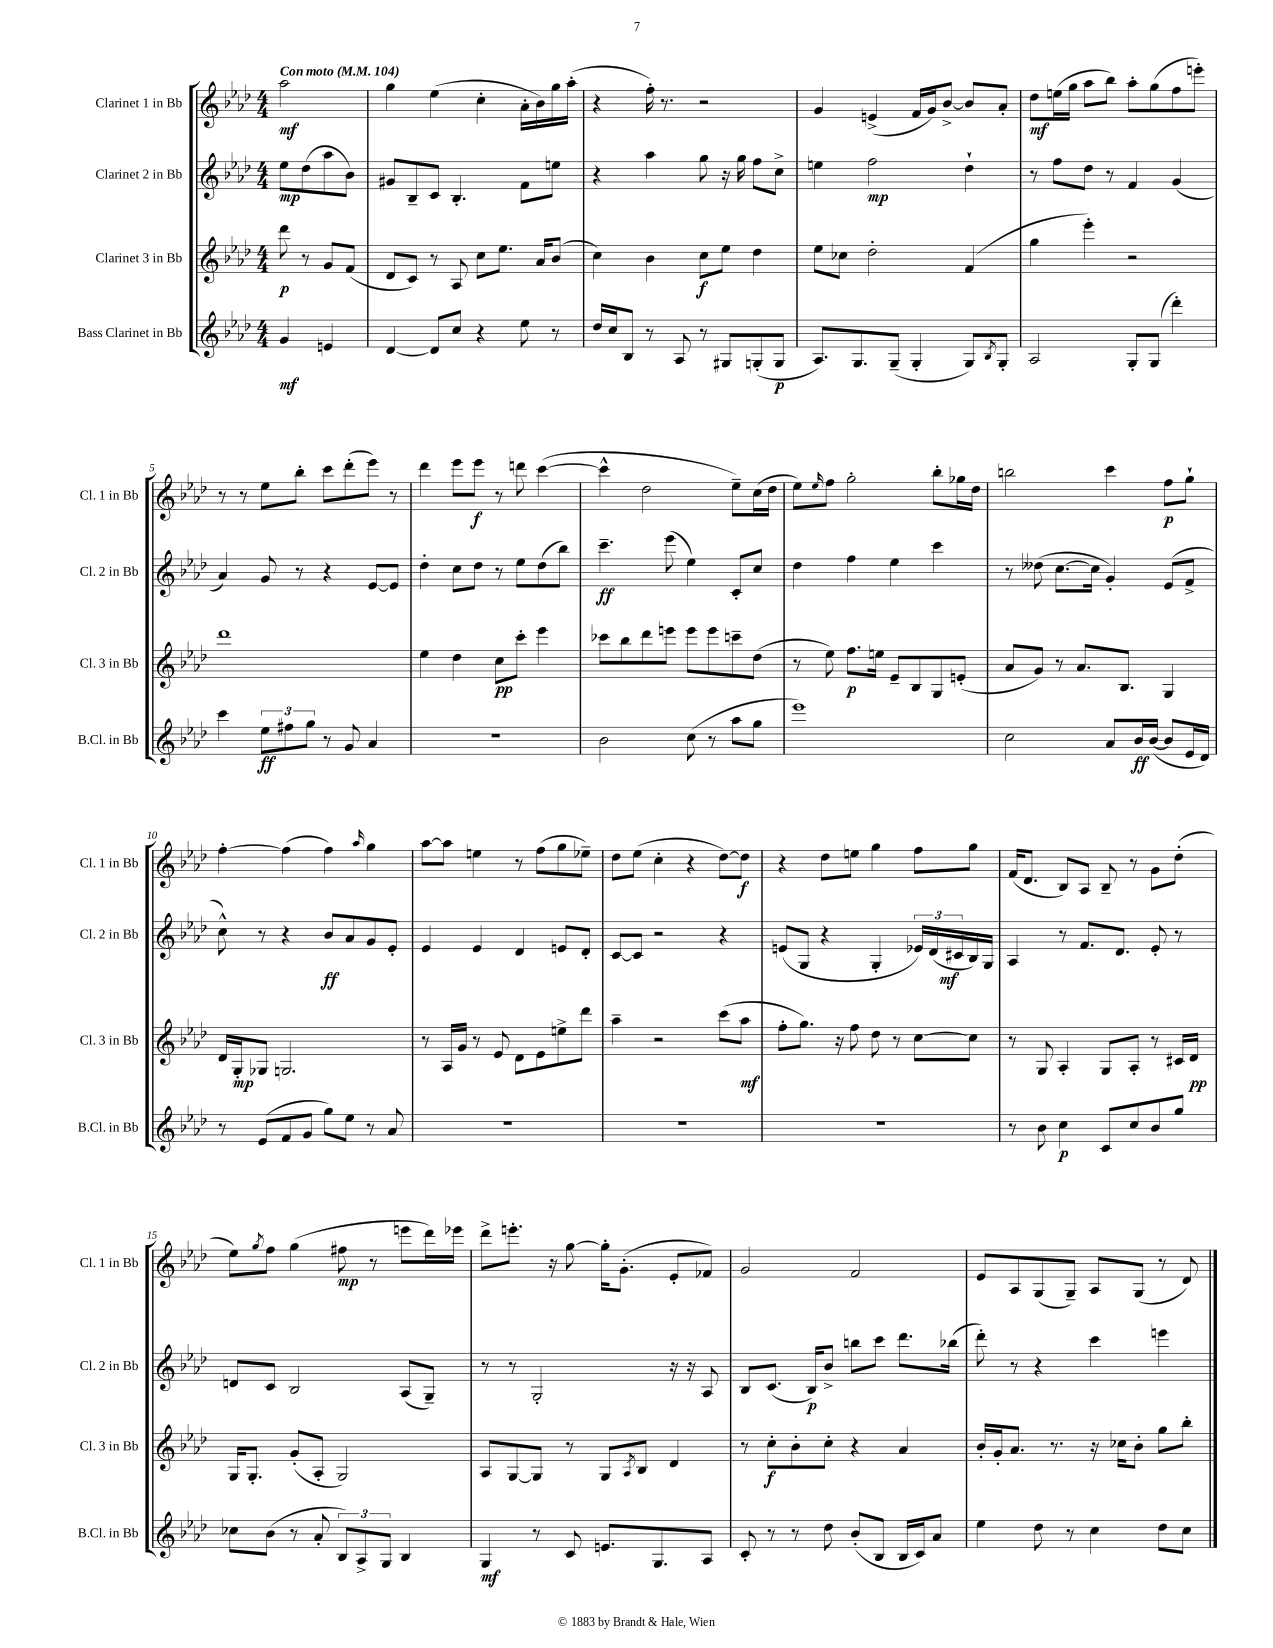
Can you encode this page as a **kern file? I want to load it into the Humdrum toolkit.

**kern	**kern	**kern	**kern
*staff4	*staff3	*staff2	*staff1
*clefG2	*clefG2	*clefG2	*clefG2
*k[b-e-a-d-]	*k[b-e-a-d-]	*k[b-e-a-d-]	*k[b-e-a-d-]
*M4/4	*M4/4	*M4/4	*M4/4
*MM104	*MM104	*MM104	*MM104
4g	8ddd-	8ee-	2aa-
.	8r	(8dd-	.
4e	8g	8aa-	.
.	(8f	8b-)	.
=	=	=	=
[4d-	8d-	8g#	4gg
.	8c)	8B-~	.
8d-]	8r	8c	(4ee-
8cc	8A-	4.B-'	.
4r	8cc	.	4cc'
.	8.ee-	.	.
8ee-	.	8f	16a-'
.	16a-	.	16b-)
8r	(8b-	8ee	16gg
.	.	.	(16aa-'
=	=	=	=
16dd-	4cc)	4r	4r
16cc	.	.	.
8B-	.	.	.
8r	4b-	4aa-	16ff')
.	.	.	8.r
8A-	.	.	.
8r	8cc	8gg	2r
8G#	8ee-	16r	.
.	.	16gg	.
(8G'	4dd-	8ff	.
8G	.	8cc^	.
=	=	=	=
8.A-)	8ee-	4ee	4g
.	8cc-	.	.
8.G	.	.	.
.	2dd-'	2ff	(4e^
(8G~	.	.	.
4G'	.	.	16f
.	.	.	16g)
.	.	.	[8b-^
8G)	(4f	4dd-`	8b-]
8qB-	.	.	.
8G'	.	.	8a-'
=	=	=	=
2A-	4gg	8r	8dd-
.	.	8ff	(16ee
.	.	.	16gg
.	4eee-')	8dd-	8aa-
.	.	8r	8bb-)
8G'	2r	4f	8aa-'
(8G	.	.	(8gg
4ddd-')	.	(4g	8ff
.	.	.	8eee')
=	=	=	=
4ccc	1ddd-	4a-)	8r
.	.	.	8r
12ee-	.	8g	8ee-
12ff#	.	.	.
.	.	8r	8bb-'
12gg	.	.	.
8r	.	4r	8ccc
8g	.	.	(8ddd-'
4a-	.	[8e-	8eee-)
.	.	8e-]	8r
=	=	=	=
1r	4ee-	4dd-'	4ddd-
.	4dd-	8cc	8eee-
.	.	8dd-	8eee-
.	8cc	8r	8r
.	8ccc'	8ee-	8ddd
.	4eee-	(8dd-	([4ccc
.	.	8bb-)	.
=	=	=	=
2b-	8ccc-	4.ccc~	4ccc^^]
.	8bb-	.	.
.	8ddd-	.	2dd-
.	8eee	(8eee-	.
(8cc	8eee	4ee-)	.
8r	8eee	.	.
8aa-	8ccc~	8c'	8ee-~)
8gg	(8dd-	8cc	(16cc
.	.	.	16dd-
=	=	=	=
1eee-)	8r	4dd-	8ee-)
.	.	.	16qqee-
.	8ee-)	.	8ff
.	8.ff	4ff	2gg'
.	16ee	.	.
.	8e-~	4ee-	.
.	8B-	.	.
.	8G	4ccc	8bb-'
.	(8e'	.	16gg-
.	.	.	16dd-
=	=	=	=
2cc	8a-	8r	2bb
.	8g)	(8dd--	.
.	8r	[8.cc	.
.	8.a-	.	.
.	.	16cc]	.
8a-	.	4g')	4ccc
.	8.B-	.	.
16b-	.	.	.
([16b-	.	.	.
8b-]	4G	(8e-	8ff
16e-	.	8f^	8gg`
16d-)	.	.	.
=	=	=	=
8r	16d-	8cc^^)	[4ff'
.	16G'	.	.
(8e-	8G-	8r	.
8f	2.G	4r	(4ff]
8g	.	.	.
8gg)	.	8b-	4ff)
8ee-	.	8a-	.
.	.	.	16qqaa-
8r	.	8g	4gg
8a-	.	8e-'	.
=	=	=	=
1r	8r	4e-	[8aa-
.	16A-	.	8aa-]
.	16g	.	.
.	8r	4e-	4ee
.	8e-	.	.
.	8d-	4d-	8r
.	8e-	.	(8ff
.	8ee^	8e	8gg
.	8ddd-	8d-'	8ee-~)
=	=	=	=
1r	4aa-~	[8c	8dd-
.	.	8c]	(8ee-
.	2r	2r	4cc'
.	.	.	4r
.	(8ccc	4r	[8dd-)
.	8aa-	.	8dd-]
=	=	=	=
1r	8ff'	(8e	4r
.	8.gg)	8G	.
.	.	4r	8dd-
.	16r	.	.
.	8ff	.	8ee
.	8dd-	4G'	4gg
.	8r	.	.
.	[8cc	24e-)	8ff
.	.	(24d-	.
.	.	24c#	.
.	8cc]	16B-)	8gg
.	.	16G	.
=	=	=	=
8r	8r	4A-	(16f
.	.	.	8.d-
8b-	8G	.	.
4cc	4A-'	8r	8B-)
.	.	8.f	8A-
8c	8G	.	8B-~
.	.	8.d-	.
8cc	8A-'	.	8r
8b-	8r	8e-'	8g
8gg	16c#	8r	(8dd-'
.	16d-	.	.
=	=	=	=
8cc-	16G	8d	8ee-)
.	8.G'	.	.
.	.	.	8qgg
(8b-	.	8c	8ff
8r	(8g'	2B-	(4gg
8a-'	8A-'	.	.
12B-)	2G)	.	8ff#
12A-^	.	.	.
.	.	.	8r
12G	.	.	.
4B-	.	(8A-	8eee
.	.	8G~)	16ddd-)
.	.	.	16eee-
=	=	=	=
4G	8A-	8r	8ddd-^
.	[8G	8r	8.eee'
8r	8G]	2G'	.
.	.	.	16r
8c	8r	.	[8gg
8.e	8G	.	16gg']
.	.	.	(8.g'
.	8qA-	.	.
.	8B-	.	.
8.G	.	.	.
.	4d-	16r	8e-'
.	.	16r	.
8A-	.	8A-	8f-)
=	=	=	=
8c'	8r	8B-	2g
8r	8cc'	(8.c	.
8r	8b-'	.	.
.	.	16B-)	.
8dd-	8cc'	8b-^	.
(8b-'	4r	8bb	2f
8B-	.	8ccc	.
16B-	4a-	8.ddd-	.
16c)	.	.	.
8a-	.	.	.
.	.	(16bb-	.
=	=	=	=
4ee-	16b-'	8ddd-')	8e-
.	16g'	.	.
.	8.a-	8r	8A-
8dd-	.	4r	(8G
.	8.r	.	.
8r	.	.	8G~)
4cc	16r	4ccc	8A-
.	16cc-	.	.
.	8b-'	.	(8G
8dd-	8gg	4eee	8r
8cc	8bb-'	.	8d-)
==	==	==	==
*-	*-	*-	*-
